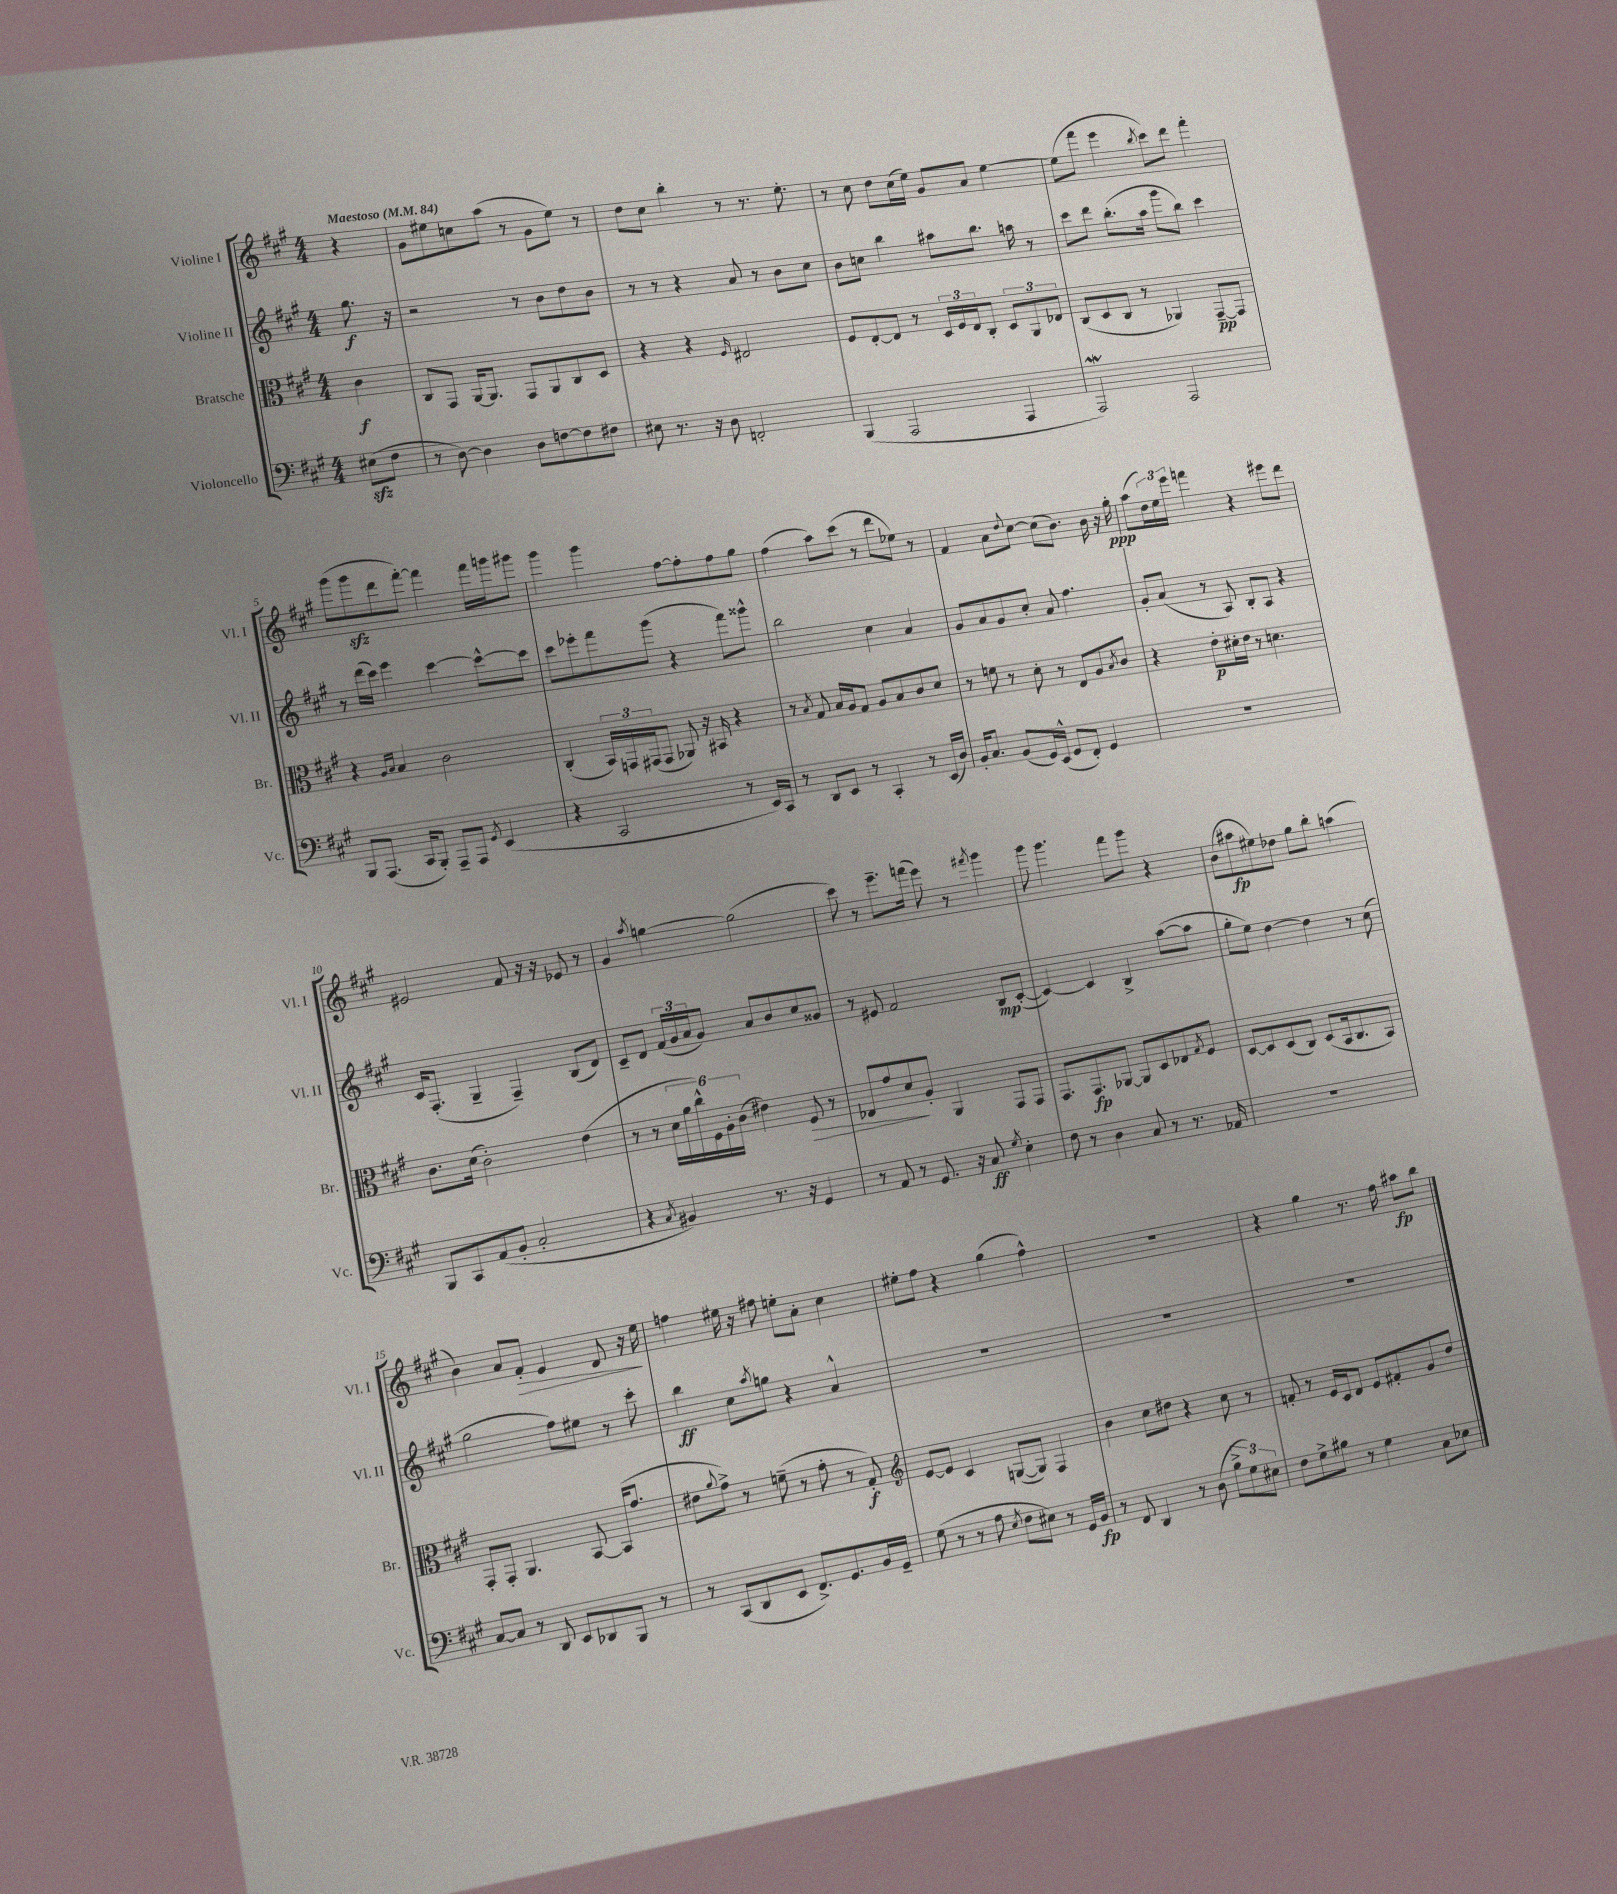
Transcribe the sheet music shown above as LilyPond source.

<<
\new StaffGroup <<
\new Staff = "s0" \with { instrumentName = "Violine I" shortInstrumentName = "Vl. I" } {
    \clef treble \key a \major \numericTimeSignature \time 4/4 \partial 4 \tempo "Maestoso" 4 = 84
    r4 |
    gis'8 eis''8 c''8 a''8( r8 gis'8 eis''8) r8 |
    d''8 cis''8 b''4-. r8 r8. e''8.-. |
    r8 cis''8 d''8 cis''16( e''16) gis'8 a'8 e''4~ |
    e''8( fis'''8 e'''4 \acciaccatura { b''8 } cis'''8) d'''8 fis'''4-. |
    gis'''8( gis'''8\sfz d'''8 fis'''8~-.) fis'''4 fis'''16 g'''16 gis'''8 |
    gis'''4 gis'''4 fis''8~ fis''8-. fis''8 gis''8 |
    fis''4( a''8) cis'''8( r8 d'''8 ees''8) r8 |
    fis'4 a'8 \appoggiatura { d''8 } cis''8~ cis''8( b'8.) b'16 r16 gis''16-.\ppp |
    a''8( \tuplet 3/2 { d''16) e''16 e'''16 } f'''4 r4 eis'''8 d'''8 |
    eis'2 fis'8 r16 r16 ees'8 r8 |
    gis'4 \acciaccatura { a''8 } g''4~ g''2( |
    cis'''8) r8 e'''8.-- f'''16( e'''8) r8 \acciaccatura { fis'''8 } gis'''4 |
    gis'''8 gis'''4. fis'''8 gis'''8 r4 |
    b'8( ais''8\fp eis''8) des''8 gis''8 b''8-. a''4( |
    b'4) a'8 fis'8-.\> e'4 d'8 r16 e''16\! |
    f''4 eis''16 r16 fis''8 e''8-. a'8-. cis''4 |
    eis''8-. fis''8 r4 gis''4( fis''4-^) |
    R1 |
    r4 gis''4 r8. fis''16 ais''8\fp b''8 \bar "|." |
}
\new Staff = "s1" \with { instrumentName = "Violine II" shortInstrumentName = "Vl. II" } {
    \clef treble \key a \major \numericTimeSignature \time 4/4 \partial 4
    gis''8.\f r16 |
    r2 r8 b'8 d''8 b'8 |
    r8 r8 r4 a'8 r8 b'8 cis''8 |
    b'8 c''8 b''4 ais''8 b''8. a''16 r8 |
    cis'''8 d'''8 b''8.-.( a''16 gis'''8 b''8) cis'''4 |
    r8 d'''16( cis'''16) e'''4 cis'''4~ cis'''8~-^ cis'''8 |
    cis'''8 ees'''8-. fis'''8 gis'''8( r4 fis'''8) gisis'''8-^ |
    b''2 cis''4 a'4 |
    gis'8 a'8 gis'8 cis''8-. a'8 fis''4. |
    gis'8-. a'8( r8 a8) b8-. a8 r4 |
    cis'16 fis8.-.( gis4-- fis4--) b8( d'8) |
    cis'8-- d'8 \tuplet 3/2 { fis'16( gis'16 a'16 } gis'8) a'8 b'8 cis''8 gisis'8 |
    r8 eis'8 fis'2 b8\mp cis'8~-.( |
    cis'4~) cis'4 b4-> a''8~( a''8 |
    gis''8-. e''8) d''4~ d''4 r8 cis''8( |
    gis''2 fis''8) eis''8 r8 cis'''8-. |
    b''4\ff cis''8 \acciaccatura { a''8 } g''8 r4 a'4-^ |
    R1 |
    R1 |
    R1 \bar "|." |
}
\new Staff = "s2" \with { instrumentName = "Bratsche" shortInstrumentName = "Br." } {
    \clef alto \key a \major \numericTimeSignature \time 4/4 \partial 4
    cis'4\f |
    cis8 gis,8 a,16~ a,8. gis,8 a,8 cis8 d8 |
    r4 r4 \grace { fis16 } eis2 |
    fis8 e8~-. e8 r8 \tuplet 3/2 { d16 fis16 e16 } cis8-. \tuplet 3/2 { d8 a,8 ees8 } |
    cis8( d8 cis8 r8 aes,4) gis,8~--\pp gis,8 |
    r4 \grace { a16 b16 } b4 cis'2 |
    cis4-.( \tuplet 3/2 { b,16) g,16 gis,16( } gis,8 aes,8) r16 bis,16 r4 |
    r8 \acciaccatura { b8 } gis8 b16 a16 gis8 a8 b8 cis'8 d'8 |
    r8 f'8 r8 d'8-. r8 e8 a8 \acciaccatura { b8 } cis'8 |
    r4 e'8-.\p dis'16-. e'16 r8 d'4. |
    cis'8. d'16( cis'2-.) e'4( |
    r8 r8 \tuplet 6/4 { d'16 a'16 cis''16-^) fis16 a16-. cis'16( } eis'4) fis8\> r8 |
    ees8 gis'8 d'8\! a8-. a,4 gis,8 gis,8 |
    gis,8. gis,8.\fp aes,8~ aes,8 d8 ees8 \acciaccatura { gis8 } fis8 |
    d8~ d8 d8( cis8) d8( b,16 cis8. b,8) |
    gis,8-. gis,8-. a,4. b,8~ b,16( gis'8. |
    eis'8 \appoggiatura { a'8 } gis'8->) r8 f'8--( r8 gis'8-. r8 gis8-.\f) |
    \clef treble e'8~ e'8 cis'4 g8~( g8) fis4 |
    b'4 cis''8 dis''8 r4 cis''8 r8 |
    f'8-. r8 e'16 cis'16 d'8 e'8 fis'8-. gis'8 d''8 \bar "|." |
}
\new Staff = "s3" \with { instrumentName = "Violoncello" shortInstrumentName = "Vc." } {
    \clef bass \key a \major \numericTimeSignature \time 4/4 \partial 4
    eis8\sfz( fis8 |
    r8 d8~) d4 d8 f8~ f8 fis8 |
    eis8 r8. r16 d8 f,2-. |
    b,,4( a,,2 a,,4 |
    a,,2\mordent) a,,2 |
    b,,8 a,,8.( cis,16 b,,8-.) a,,8-- a,,8 \acciaccatura { gis,8 } e,4( |
    r4 cis,2 r8 e,16) cis,16 |
    r8 d,8 e,8 r8 cis,4-. r8 e,16( d16) |
    b,16-. cis8. b,8( gis,16) e,16-^( gis,8 fis,8-.) gis,4 |
    R1 |
    b,,8 cis,8 a,8( b,8-. cis2-. |
    r4 \acciaccatura { cis8 } bis,4) r8. r16 gis,4 |
    r8 a,8 r8 gis,8. r16 cis8\ff \acciaccatura { gis8 } e4-. |
    fis8 r8 d4 cis8 r8 r8. aes,16 |
    R1 |
    cis8~ cis8 r8 d,8 e,8 des,8 b,,8 r8 |
    r8 cis,8( d,8 e,8 fis,8.->) gis,8. b,16 gis,16-- |
    gis8( r8 r8 a8 \acciaccatura { e8 } fis8 eis8) r8 gis,16 b,16\fp |
    r8 fis,8 d,4 r8 d8( \tuplet 3/2 { b8-> gis8) eis8 } |
    fis8 gis8-> bis8 r8 gis4 cis8 ees8 \bar "|." |
}
>>
>>
